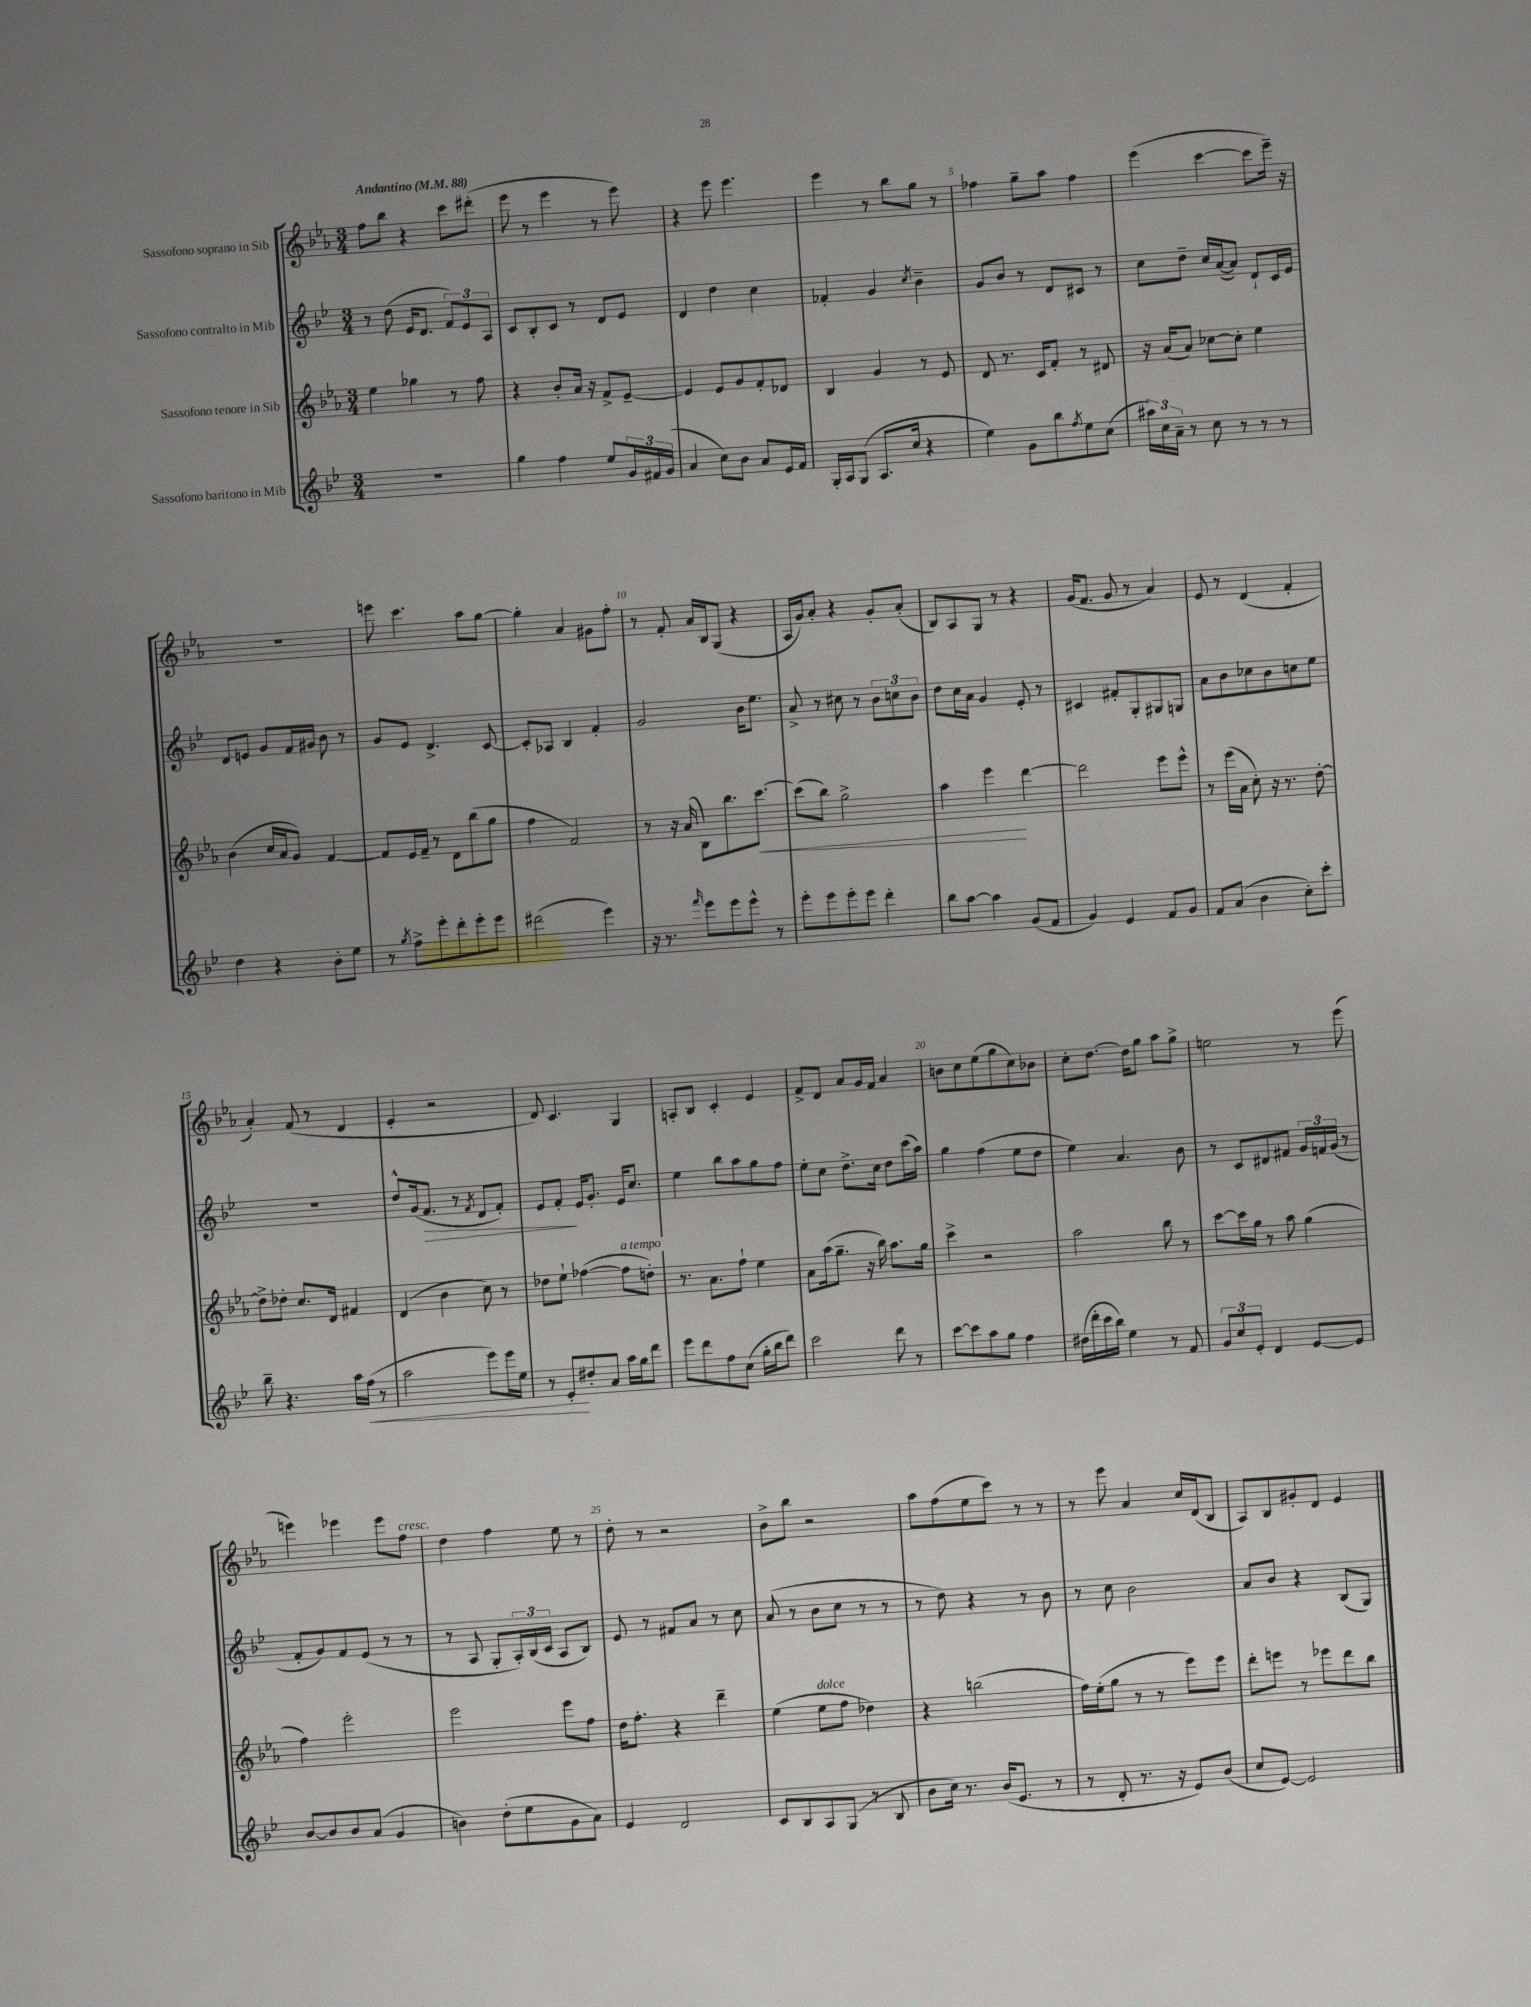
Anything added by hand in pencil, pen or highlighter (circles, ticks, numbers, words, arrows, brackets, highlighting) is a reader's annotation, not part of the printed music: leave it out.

**kern	**dynam	**kern	**dynam	**kern	**dynam	**kern
*part4	*part4	*part3	*part3	*part2	*part2	*part1
*staff4	*staff4	*staff3	*staff3	*staff2	*staff2	*staff1
*I"Sassofono baritono in Mib	*	*I"Sassofono tenore in Sib	*	*I"Sassofono contralto in Mib	*	*I"Sassofono soprano in Sib
*clefG2	*	*clefG2	*	*clefG2	*	*clefG2
*k[b-e-]	*	*k[b-e-a-]	*	*k[b-e-]	*	*k[b-e-a-]
*M3/4	*	*M3/4	*	*M3/4	*	*M3/4
*MM88	*	*MM88	*	*MM88	*	*MM88
=1	=1	=1	=1	=1	=1	=1
!	!	!	!	!	!	!LO:TX:a:B:t=Andantino
2.r	.	4ee-\	.	8r	.	8ff\L
.	.	.	.	(8dd\	.	8bb-\J
.	.	4gg-X\	.	16e-/KL	.	4r
.	.	.	.	8.d/J	.	.
.	.	8r	.	12f/L)	.	8ccc\L
.	.	.	.	12e-/	.	.
.	.	8ff\	.	.	.	(8ddd#X'\J
.	.	.	.	12A/J	.	.
=2	=2	=2	=2	=2	=2	=2
4gg\	.	4r	.	8c/L	.	8eee-\
.	.	.	.	8B-'/	.	8r
4ff\	.	8b-'/L	.	8c/J	.	4eee-\
.	.	16a-/Jk	.	8r	.	.
.	.	16r	.	.	.	.
8ee-/L	.	8f^/L	.	8d/L	.	8r
24g/L	.	[8e-~/J	.	8e-/J	.	8eee-\)
24f#X/	.	.	.	.	.	.
(24g/JJ	.	.	.	.	.	.
=3	=3	=3	=3	=3	=3	=3
4a/	.	4e-/]	.	4d/	.	4r
8cc\L)	.	8e-/L	.	4dd\	.	8eee-\
8b-\J	.	8g/	.	.	.	4.eee-\
8a/L	.	8f'/	.	4cc\	.	.
16e-/L	.	8d-X/J	.	.	.	.
16f/JJ	.	.	.	.	.	.
=4	=4	=4	=4	=4	=4	=4
16G'/LL	.	4B-/	.	4f-X'/	.	4eee-\
16A/J	.	.	.	.	.	.
(8G/J	.	.	.	.	.	.
8.A/L	.	4g/	.	4g/	.	8r
.	.	.	.	.	.	8bb-\L
16cc/Jk	.	.	.	.	.	.
.	.	.	.	8qcc/	.	.
4r	.	8r	.	4b-~\	.	8gg\J
.	.	8e-/	.	.	.	8r
=5	=5	=5	=5	=5	=5	=5
4ee-\)	.	8d/	.	8g/L	.	4ff-X\
.	.	8.r	.	8b-/J	.	.
8g\L	.	.	.	8r	.	8gg~\L
.	.	16c/KL	.	.	.	.
8bb-\	.	8f'/J	.	8d/L	.	8aa-\J
8qff/	.	.	.	.	.	.
8ee-\	.	8r	.	8c#X/J	.	4ff-\
(8cc\J	.	8d#X/	.	8r	.	.
=6	=6	=6	=6	=6	=6	=6
24aa#X\LL)	.	16r	.	8cc\L	.	(4eee-\
24cc\	.	.	.	.	.	.
.	.	(16a-/KL	.	.	.	.
24a~\JJ	.	.	.	.	.	.
8r	.	8a-/J)	.	8dd~\J	.	.
8cc\	.	[8cc-X\L	.	16cc/LL	.	[4ccc\
.	.	.	.	([16a/J	.	.
8r	.	8cc-'\J]	.	8a/J])	.	.
8r	.	4ee-\	.	8d`/L	.	8ccc\L]
8r	.	.	.	16c/L	.	16eee-~\Jk)
.	.	.	.	16e-/JJ	.	16r
!!LO:LB:g=z
=7	=7	=7	=7	=7	=7	=7
4dd\	.	(4b-\	.	8d/L	.	2.r
.	.	.	.	8en/J	.	.
4r	.	16cc/LL	.	8g/L	.	.
.	.	16a-/J	.	.	.	.
.	.	8g/J)	.	16f/L	.	.
.	.	.	.	16g#X/JJ	.	.
8b-'\L	.	[4f/	.	8b-\	.	.
8ee-\J	.	.	.	8r	.	.
=8	=8	=8	=8	=8	=8	=8
8r	.	8f/L]	.	8g/L	.	8eeen\
8qgg/	.	.	.	.	.	.
8ff^\L	.	16e-/L	.	8e-/J	.	4.ccc\
.	.	16f~/JJ	.	.	.	.
8eee-'\	.	8r	.	4.d^/	.	.
8ddd'\	.	8d\L	.	.	.	.
8eee-'\	.	(8bb-\	.	.	.	8aa-\L
8eee-\J	.	8gg\J	.	[8c/	.	[8gg\J
=9	=9	=9	=9	=9	=9	=9
(2ddd#X\	.	4ff\	.	8c'/L]	.	4gg'\]
.	.	.	.	8A-X/J	.	.
.	.	2f/)	.	4B-/	.	4a-/
4eee-\)	.	.	.	4f'/	.	8g#X\L
.	.	.	.	.	.	8ff'\J
=10	=10	=10	=10	=10	=10	=10
16r	.	8r	.	2g/	.	8r
8.r	.	.	.	.	.	.
.	.	16r	.	.	.	8f'/
.	.	(16a-/	.	.	.	.
16qqfff/	.	.	.	.	.	.
8eee-\L	.	8B-\L)	.	.	.	16a-/LL
.	.	.	.	.	.	16B-/J
8eee-\	.	8.bb-\	.	.	.	(8G/J
8eee-^^\J	.	.	.	16b-\KL	.	4r
!	!	!	!LO:HP:b	!	!	!
.	.	[8.ccc\J	<	8.ee-\J	.	.
8r	.	.	.	.	.	.
=11	=11	=11	=11	=11	=11	=11
8eee-'\L	.	(8ccc\L]	.	8a^/	.	16A-/LL
.	.	.	.	.	.	16g/J)
8eee-\	.	8bb-\J)	.	8r	.	8a-'/J
8eee-'\	.	2gg^\	.	8cc#X\	.	4r
8eee-\J	.	.	.	8r	.	.
4ddd'\	.	.	.	12b-\L	.	8g'/L
.	.	.	.	12ccn\	.	.
.	.	.	.	.	.	(8a-'/J
.	.	.	.	12b-\J	.	.
=12	=12	=12	=12	=12	=12	=12
8bb-\L	.	4aa-\	.	8dd\L	.	8B-/L)
[8aa\J	.	.	.	16cc\L	.	8A-/
.	.	.	.	16a\JJ	.	.
4aa\]	.	4eee-\	.	4g/	.	8G/J
.	.	.	.	.	.	8r
(8g/L	.	[4ddd\	[	8e-'/	.	4r
8f/J	.	.	.	8r	.	.
=13	=13	=13	=13	=13	=13	=13
4g/)	.	2ddd\]	.	4c#X/	.	(16g/KL
.	.	.	.	.	.	8.f/J
4e-/	.	.	.	8f#X'/L	.	8g/
.	.	.	.	8G'/	.	8r
8f/L	.	8eee-\L	.	8G#X/	.	4a-/)
8g/J	.	8eee-^^\J	.	8Gn/J	.	.
=14	=14	=14	=14	=14	=14	=14
8f/L	.	8r	.	8a\L	.	8e-/
(8a/J	.	(16eee-\LL	.	8b-\	.	8r
.	.	16a-\JJ	.	.	.	.
4b-\	.	8cc'\)	.	8cc-X\	.	(4d/
.	.	16r	.	8b-\	.	.
.	.	8.r	.	.	.	.
8cc'\L)	.	.	.	8ccn\	.	4f'/
8ccc'\J	.	[8dd'\	.	8ee-\J	.	.
!!LO:LB:g=z
=15	=15	=15	=15	=15	=15	=15
8bb-~\	.	8dd^\L]	.	2.r	.	4a-'/)
4.r	.	8dd-X'\J	.	.	.	.
.	.	8.cc/L	.	.	.	(8f/
.	.	.	.	.	.	8r
.	.	16d/Jk	.	.	.	.
16aa\LL	.	4f#X/	.	.	.	4d/
!	!LO:HP:b	!	!	!	!	!
(16ff\JJ	<	.	.	.	.	.
8r	.	.	.	.	.	.
=16	=16	=16	=16	=16	=16	=16
2aa\	.	(4d/	.	8dd^^/L	.	4e-'/
.	.	.	.	(16g/k	.	.
!	!	!	!	!	!LO:HP:b	!
.	.	.	.	8.f/J	>	.
.	.	4b-\	.	.	.	2r
.	.	.	.	8r	.	.
.	.	.	.	8qf/	.	.
8eee-\L)	.	8cc\)	.	8d/L	.	.
16eee-\L	.	8r	.	8f'/J)	.	.
16ee-\JJ	.	.	.	.	.	.
=17	=17	=17	=17	=17	=17	=17
8r	.	8dd-X\L	.	8e-/L	.	8d/)
8e-'/L	.	8ee-`\J	.	8f'/J	.	4.c/
8dd#X'/	[	([4ff-X\	.	16e-/KL	]	.
.	.	.	.	8.g'/J	.	.
8a/J	.	.	.	.	.	.
!	!	!LO:TX:a:i:t=a tempo	!	!	!	!
16aa\LL	.	8ff-\L]	.	16e-/KL	.	4G/
16gg\J	.	.	.	8.cc/J	.	.
8ddd\J	.	8ddn'\J)	.	.	.	.
=18	=18	=18	=18	=18	=18	=18
8eee-\L	.	8.r	.	4ee-\	.	8An'/L
8ddd\	.	.	.	.	.	8B-/J
.	.	8.a-\L	.	.	.	.
8ff\	.	.	.	8bb-\L	.	4c'/
(8cc\J	.	8ff`\J	.	8aa\	.	.
16gg'\LL	.	4ee-\	.	8gg\	.	4e-/
16bb-\J	.	.	.	.	.	.
8ddd\J)	.	.	.	8ff\J	.	.
=19	=19	=19	=19	=19	=19	=19
2ccc\	.	8a-\L	.	8ee-'\L	.	8f^/L
.	.	(16aa-\k	.	8cc\J	.	8d/J
.	.	8.gg~\J	.	.	.	.
.	.	.	.	8.dd^\L	.	8a-/L
.	.	16r	.	.	.	16g/L
.	.	16bb-\)	.	16cc\Jk	.	16f/JJ
8ddd\	.	8.aa-\L	.	8dd\L	.	4a-/
8r	.	.	.	(16ccc\L	.	.
.	.	16gg\Jk	.	16aa\JJ)	.	.
=20	=20	=20	=20	=20	=20	=20
[8ccc\L	.	4ccc^\	.	4gg\	.	8bn\L
8ccc\]	.	.	.	.	.	8cc\
8aa\	.	2r	.	(4ff\	.	(8ee-\
8gg\J	.	.	.	.	.	8gg\
4ff\	.	.	.	8ee-\L	.	8cc\)
.	.	.	.	8dd\J	.	8b-X\J
=21	=21	=21	=21	=21	=21	=21
(16dd#X\LL	.	2aa-\	.	4ee-\)	.	8cc'\L
16ddd'\	.	.	.	.	.	.
16ccc\	.	.	.	.	.	[8.dd\J
16bb-\JJ)	.	.	.	.	.	.
4ee-\	.	.	.	4.a/	.	.
.	.	.	.	.	.	16dd\KL]
.	.	.	.	.	.	8gg\J
8r	.	8bb-\	.	.	.	8aa-\L
8f/	.	8r	.	8b-\	.	8gg^\J
=22	=22	=22	=22	=22	=22	=22
12g/L	.	[8ccc\L	.	8r	.	2een\
12cc/	.	.	.	.	.	.
.	.	16ccc\L]	.	8c/L	.	.
12e-'/J	.	.	.	.	.	.
.	.	16gg\JJ	.	.	.	.
4d/	.	8r	.	8d#X/	.	.
.	.	8aa-\	.	8f#X/J	.	.
[8e-/L	.	(4gg\	.	24g/LL	.	8r
.	.	.	.	24fn/	.	.
.	.	.	.	(24g/JJ	.	.
8e-/J]	.	.	.	8r	.	(8eee-\
!!LO:LB:g=z
=23	=23	=23	=23	=23	=23	=23
[8b-/L	.	4ff\)	.	8f'/L	.	4eeen\)
8b-/]	.	.	.	8g/)	.	.
8b-/	.	2eee-'\	.	8f/	.	4eee-X\
(8a/J	.	.	.	(8e-/J	.	.
4g/	.	.	.	8r	.	8eee-\L
!	!	!	!	!	!	!LO:TX:a:i:t=cresc.
.	.	.	.	8r	.	8ff\J
=24	=24	=24	=24	=24	=24	=24
4bn\)	.	2eee-\	.	8r	.	4dd\
.	.	.	.	8A/	.	.
(8dd'\L	.	.	.	8G'/L	.	4ff\
8ee-\	.	.	.	24A'/L)	.	.
.	.	.	.	(24B-/	.	.
.	.	.	.	24c/JJ	.	.
8g\	.	8eee-\L	.	8A/L	.	8ee-\
8a\J)	.	8ff\J	.	8B-/J)	.	8r
=25	=25	=25	=25	=25	=25	=25
4e-/	.	16dd\KL	.	8e-/	.	8dd'\
.	.	8.ff'\J	.	.	.	.
.	.	.	.	8r	.	8r
2d/	.	4r	.	8f#X/L	.	2r
.	.	.	.	8a/J	.	.
.	.	4ddd~\	.	8r	.	.
.	.	.	.	8cc\	.	.
=26	=26	=26	=26	=26	=26	=26
8c/L	.	(4ee-\	.	(8a/	.	8b-^\L
8B-/	.	.	.	8r	.	8bb-\J
!	!	!LO:TX:a:i:t=dolce	!	!	!	!
8A/	.	8ee-\L	.	8b-\L	.	2r
(8G/J	.	8ff\J	.	8cc\J	.	.
8r	.	4dd-X\)	.	8r	.	.
8B-/	.	.	.	8r	.	.
=27	=27	=27	=27	=27	=27	=27
8b-\L	.	4r	.	8r	.	8aa-\L
16cc\Jk)	.	.	.	8dd\)	.	(8ff\
8.r	.	.	.	.	.	.
.	.	(2bbn\	.	4r	.	8ee-\
(16b-/KL	.	.	.	.	.	8ccc\J)
8.e-/J	.	.	.	.	.	.
.	.	.	.	8r	.	8r
8r	.	.	.	8b-\	.	8r
=28	=28	=28	=28	=28	=28	=28
8r	.	16ff\LL)	.	8r	.	8r
.	.	(16ee-'\J	.	.	.	.
8d'/	.	8gg\J	.	8cc\	.	8eee-\
8.r	.	8r	.	2b-\	.	4a-/
.	.	8r	.	.	.	.
16r	.	.	.	.	.	.
8e-/L)	.	8eee-\L)	.	.	.	16cc/LL
.	.	.	.	.	.	(16d/J
(8b-/J	.	8eee-\J	.	.	.	8B-/J
=29	=29	=29	=29	=29	=29	=29
8cc/L	.	8ddd'\L	.	8a/L	.	8A-/L)
[8e-/J)	.	8eeen\J	.	8b-/J	.	8B-/
2e-/]	.	8r	.	4r	.	8g#X'/
.	.	8eee-X\L	.	.	.	8d/J
.	.	8ddd\	.	(8B-/L	.	4e-/
.	.	8bb-\J	.	8G/J)	.	.
==	==	==	==	==	==	==
*-	*-	*-	*-	*-	*-	*-
